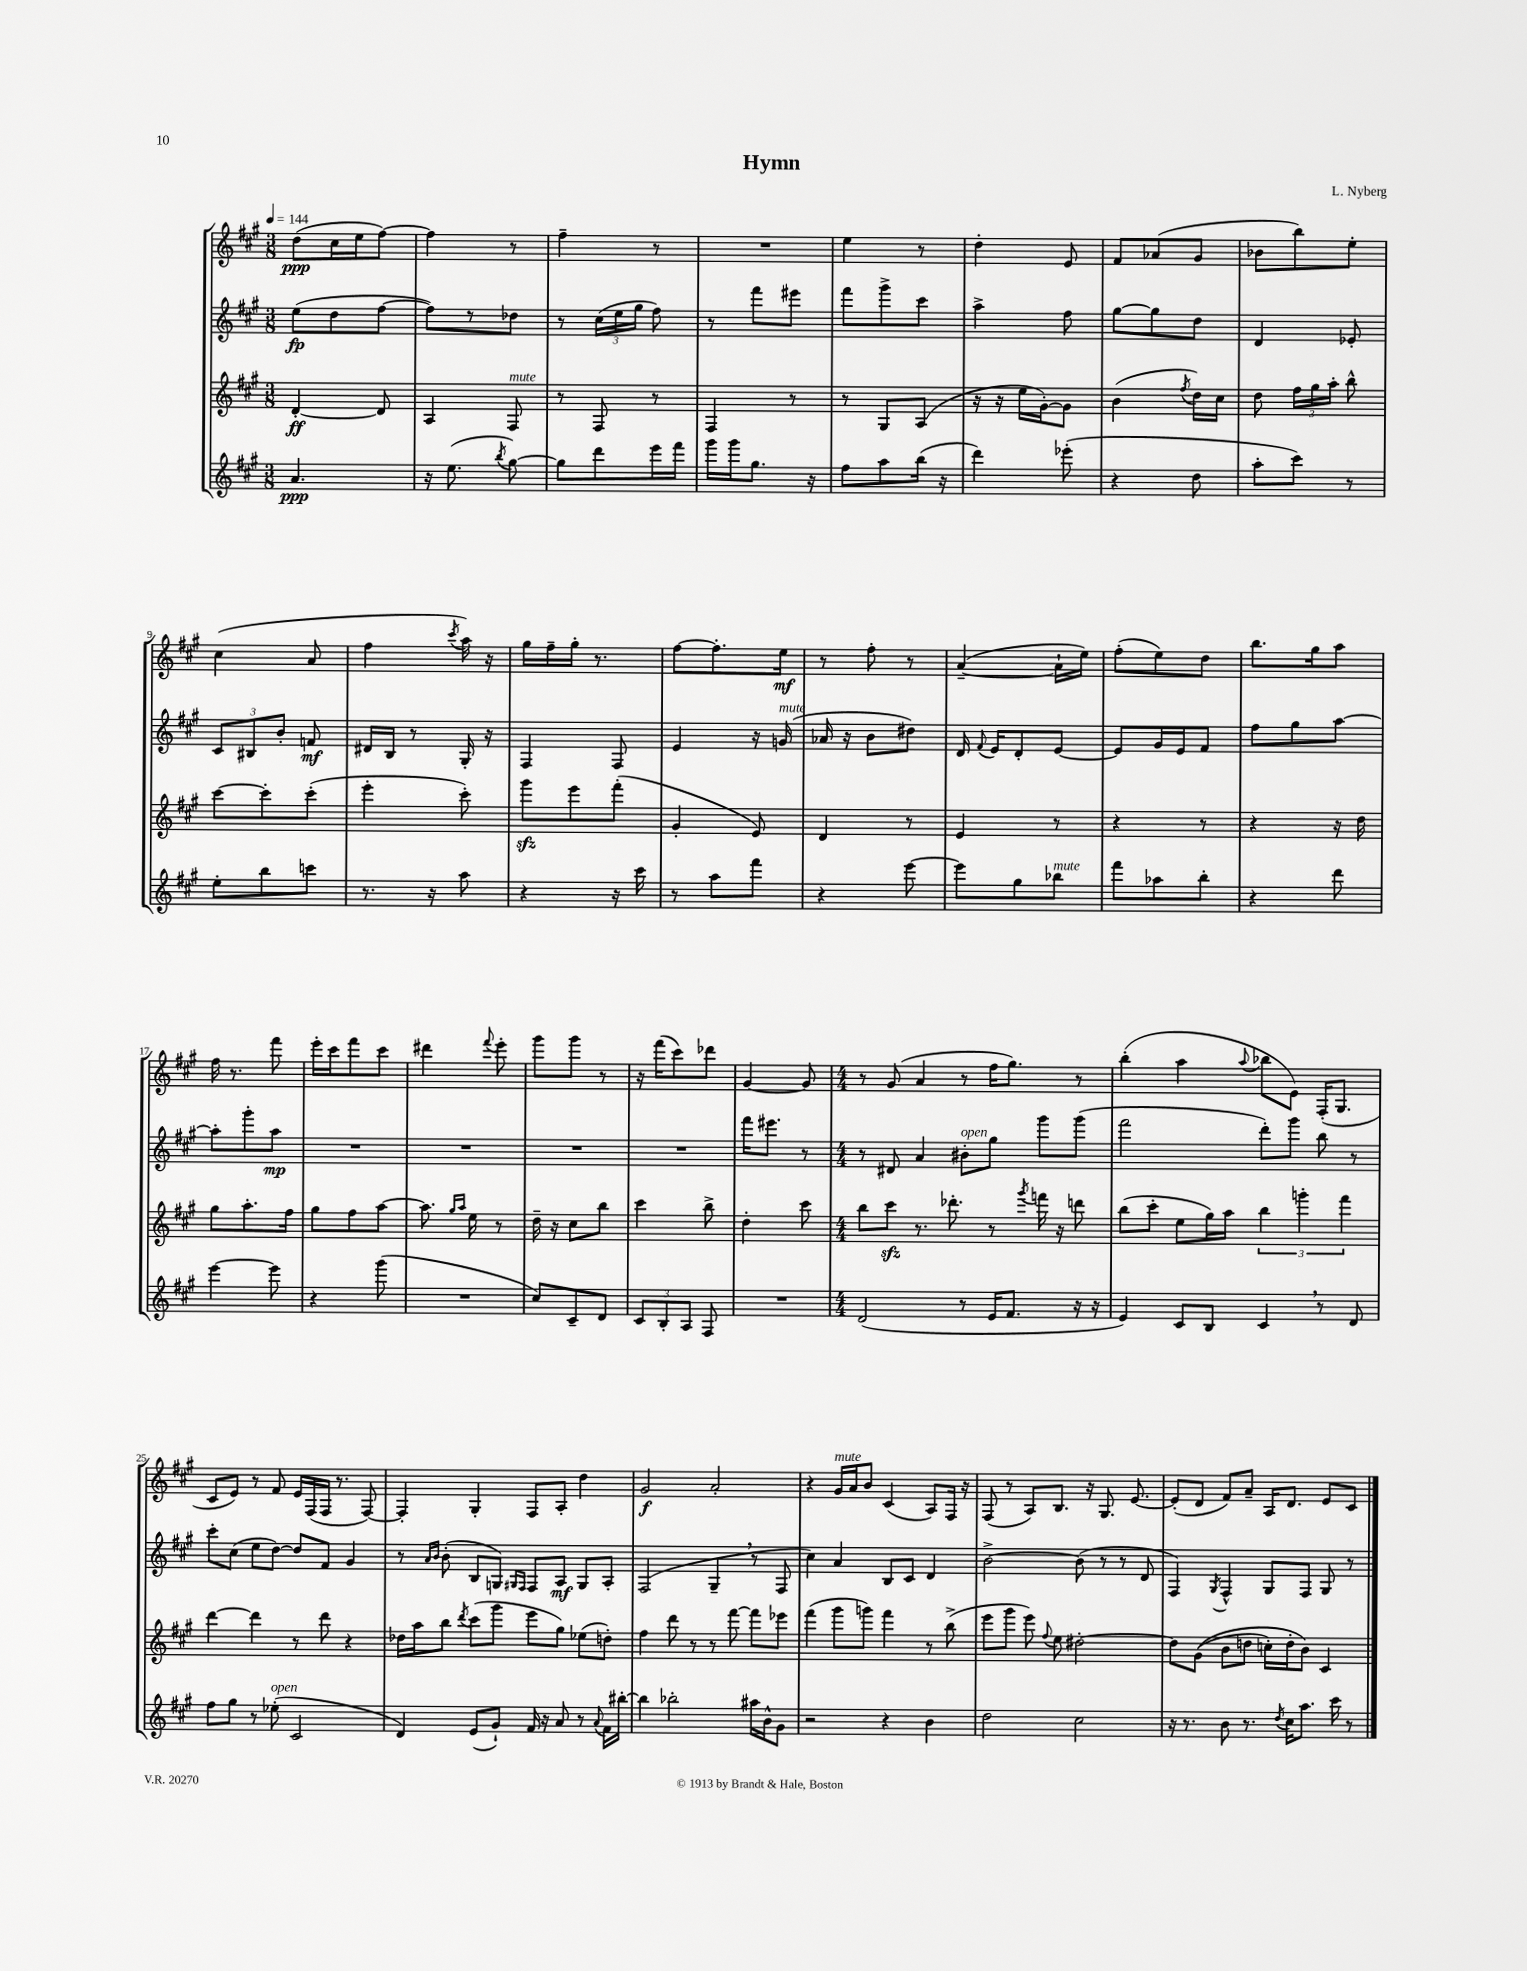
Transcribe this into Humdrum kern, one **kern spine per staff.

**kern	**dynam	**kern	**dynam	**kern	**dynam	**kern	**dynam
*part4	*part4	*part3	*part3	*part2	*part2	*part1	*part1
*staff4	*staff4	*staff3	*staff3	*staff2	*staff2	*staff1	*staff1
*clefG2	*	*clefG2	*	*clefG2	*	*clefG2	*
*k[f#c#g#]	*	*k[f#c#g#]	*	*k[f#c#g#]	*	*k[f#c#g#]	*
*M3/8	*	*M3/8	*	*M3/8	*	*M3/8	*
*MM144	*	*MM144	*	*MM144	*	*MM144	*
=1	=1	=1	=1	=1	=1	=1	=1
4.a/	ppp	[4d'/	ff	(8ee\L	fp	(8dd\L	ppp
.	.	.	.	8dd\	.	16cc#\L	.
.	.	.	.	.	.	16ee\J	.
.	.	8d/]	.	[8ff#\J	.	[8ff#\J)	.
=2	=2	=2	=2	=2	=2	=2	=2
16r	.	4A/	.	8ff#\L])	.	4ff#\]	.
(8.ee\	.	.	.	.	.	.	.
.	.	.	.	8r	.	.	.
8qbb/	.	.	.	.	.	.	.
!	!	!LO:TX:a:i:t=mute	!	!	!	!	!
[8gg#\)	.	8F#/	.	8dd-X\J	.	8r	.
=3	=3	=3	=3	=3	=3	=3	=3
8gg#\L]	.	8r	.	8r	.	4ff#~\	.
8ddd\	.	8F#/	.	(24cc#\LL	.	.	.
.	.	.	.	24ee\	.	.	.
.	.	.	.	24gg#\JJ	.	.	.
16eee\L	.	8r	.	8ff#\)	.	8r	.
16fff#\JJ	.	.	.	.	.	.	.
=4	=4	=4	=4	=4	=4	=4	=4
16ggg#\LL	.	4F#/	.	8r	.	4.r	.
16ggg#\J	.	.	.	.	.	.	.
8.gg#\J	.	.	.	8fff#\L	.	.	.
.	.	8r	.	8eee#X\J	.	.	.
16r	.	.	.	.	.	.	.
=5	=5	=5	=5	=5	=5	=5	=5
8ff#\L	.	8r	.	8fff#\L	.	4ee\	.
8aa\	.	8G#/L	.	8ggg#^\	.	.	.
(16bb\Jk	.	(8A/J	.	8ccc#\J	.	8r	.
16r	.	.	.	.	.	.	.
=6	=6	=6	=6	=6	=6	=6	=6
4ddd\)	.	16r	.	4aa^\	.	4dd'\	.
.	.	16r	.	.	.	.	.
.	.	16ee\LL	.	.	.	.	.
.	.	[16g#'\J)	.	.	.	.	.
(8eee-X'\	.	8g#\J]	.	8ff#\	.	8e/	.
=7	=7	=7	=7	=7	=7	=7	=7
4r	.	(4b\	.	[8gg#\L	.	8f#/L	.
.	.	.	.	8gg#\]	.	(8a-X/	.
.	.	8qff#/	.	.	.	.	.
8dd\	.	16dd\LL)	.	8dd\J	.	8g#/J	.
.	.	16cc#\JJ	.	.	.	.	.
=8	=8	=8	=8	=8	=8	=8	=8
8aa'\L	.	8dd\	.	4d/	.	8b-X\L	.
8ccc#\J)	.	24ff#\LL	.	.	.	8bb\)	.
.	.	24gg#\	.	.	.	.	.
.	.	24aa'\JJ	.	.	.	.	.
8r	.	8bb^^\	.	8e-X'/	.	8ee'\J	.
!!LO:LB:g=z
=9	=9	=9	=9	=9	=9	=9	=9
8ee'\L	.	[8ccc#\L	.	12c#/L	.	(4cc#\	.
.	.	.	.	12B#X/	.	.	.
8bb\	.	8ccc#'\]	.	.	.	.	.
.	.	.	.	12b'/J	.	.	.
8cccn\J	.	(8ccc#'\J	.	8fn/	mf	8a/	.
=10	=10	=10	=10	=10	=10	=10	=10
8.r	.	4eee'\	.	16d#X/LL	.	4ff#\	.
.	.	.	.	16B/JJ	.	.	.
.	.	.	.	8r	.	.	.
16r	.	.	.	.	.	.	.
.	.	.	.	.	.	8qccc#/	.
8aa\	.	8ccc#'\)	.	16G#'/	.	16aa\)	.
.	.	.	.	16r	.	16r	.
=11	=11	=11	=11	=11	=11	=11	=11
4r	.	8ggg#zz\L	.	4F#/	.	16gg#\LL	.
.	.	.	.	.	.	16ff#~\	.
.	.	8eee\	.	.	.	16gg#'\JJ	.
.	.	.	.	.	.	8.r	.
16r	.	(8fff#'\J	.	8F#/	.	.	.
16ccc#\	.	.	.	.	.	.	.
=12	=12	=12	=12	=12	=12	=12	=12
8r	.	4g#'/	.	4e/	.	[8ff#\L	.
8aa\L	.	.	.	.	.	8.ff#'\]	.
8fff#\J	.	8e/)	.	16r	.	.	.
!	!	!	!	!LO:TX:a:i:t=mute	!	!	!
.	.	.	.	(16gn/	.	16ee\Jk	mf
=13	=13	=13	=13	=13	=13	=13	=13
4r	.	4d/	.	16a-X/	.	8r	.
.	.	.	.	16r	.	.	.
.	.	.	.	8b\L	.	8ff#'\	.
[8eee\	.	8r	.	8dd#X\J)	.	8r	.
=14	=14	=14	=14	=14	=14	=14	=14
8eee\L]	.	4e/	.	16d/	.	([4a~/	.
.	.	.	.	8qqf#/	.	.	.
.	.	.	.	16e/KL	.	.	.
8gg#\	.	.	.	8d'/	.	.	.
!LO:TX:a:i:t=mute	!	!	!	!	!	!	!
8bb-X\J	.	8r	.	[8e/J	.	16a`\LL]	.
.	.	.	.	.	.	16ee\JJ)	.
=15	=15	=15	=15	=15	=15	=15	=15
8fff#\L	.	4r	.	8e/L]	.	(8ff#'\L	.
8aa-X\	.	.	.	16g#/L	.	8ee\)	.
.	.	.	.	16e/J	.	.	.
8bb'\J	.	8r	.	8f#/J	.	8dd\J	.
=16	=16	=16	=16	=16	=16	=16	=16
4r	.	4r	.	8ff#\L	.	8.bb\L	.
.	.	.	.	8gg#\	.	.	.
.	.	.	.	.	.	16gg#\k	.
8ddd\	.	16r	.	[8aa\J	.	8aa\J	.
.	.	16dd\	.	.	.	.	.
!!LO:LB:g=z
=17	=17	=17	=17	=17	=17	=17	=17
[4eee\	.	8gg#\L	.	8aa'\L]	.	16ff#\	.
.	.	.	.	.	.	8.r	.
.	.	8.aa'\	.	8ggg#'\	.	.	.
8eee\]	.	.	.	8aa\J	mp	8fff#\	.
.	.	16ff#\Jk	.	.	.	.	.
=18	=18	=18	=18	=18	=18	=18	=18
4r	.	8gg#\L	.	4.r	.	16eee'\LL	.
.	.	.	.	.	.	16ccc#\J	.
.	.	8ff#\	.	.	.	8fff#\	.
(8ggg#\	.	[8aa\J	.	.	.	8ccc#\J	.
=19	=19	=19	=19	=19	=19	=19	=19
4.r	.	8.aa\]	.	4.r	.	4ddd#X\	.
.	.	16qqgg#/LL	.	.	.	.	.
.	.	16qqaa/JJ	.	.	.	.	.
.	.	16ee\	.	.	.	.	.
.	.	.	.	.	.	8qqfff#/	.
.	.	8r	.	.	.	8eee'\	.
=20	=20	=20	=20	=20	=20	=20	=20
8cc#/L)	.	16dd~\	.	4.r	.	8ggg#\L	.
.	.	16r	.	.	.	.	.
8c#~/	.	8cc#\L	.	.	.	8ggg#\J	.
8d/J	.	8bb\J	.	.	.	8r	.
=21	=21	=21	=21	=21	=21	=21	=21
12c#/L	.	4ccc#\	.	4.r	.	16r	.
.	.	.	.	.	.	(16fff#\KL	.
12B'/	.	.	.	.	.	.	.
.	.	.	.	.	.	8ccc#\)	.
12A/J	.	.	.	.	.	.	.
8F#/	.	8bb^\	.	.	.	8ddd-X\J	.
=22	=22	=22	=22	=22	=22	=22	=22
4.r	.	4dd'\	.	16fff#\KL	.	[4g#/	.
.	.	.	.	8.eee#X\J	.	.	.
.	.	8ccc#\	.	8r	.	8g#/]	.
=23	=23	=23	=23	=23	=23	=23	=23
*M4/4	*	*M4/4	*	*M4/4	*	*M4/4	*
(2d/	.	8bb\L	.	8r	.	8r	.
.	.	8ccc#zz\J	.	8d#X/	.	(8g#/	.
.	.	8.r	.	4a/	.	4a/	.
.	.	8.ddd-X'\	.	.	.	.	.
!	!	!	!	!LO:TX:a:i:t=open	!	!	!
8r	.	.	.	8b#X'\L	.	8r	.
16e/KL	.	8r	.	8gg#\J	.	16ff#\KL	.
8.f#/J	.	.	.	.	.	8.gg#\J)	.
.	.	8qggg#/	.	.	.	.	.
.	.	16fffn\	.	8ggg#\L	.	.	.
.	.	16r	.	.	.	.	.
16r	.	8dddn\	.	(8ggg#\J	.	8r	.
16r	.	.	.	.	.	.	.
=24	=24	=24	=24	=24	=24	=24	=24
4e/)	.	(8bb\L	.	2fff#\	.	(4bb'\	.
.	.	8ccc#'\J	.	.	.	.	.
8c#/L	.	8ee\L	.	.	.	4aa\	.
8B/J	.	16gg#\L)	.	.	.	.	.
.	.	16aa\JJ	.	.	.	.	.
.	.	.	.	.	.	8qqaa/	.
4c#,/	.	6bb\	.	8ddd'\L)	.	8bb-X\L	.
.	.	.	.	8ggg#\J	.	8e\J)	.
.	.	6gggn'\	.	.	.	.	.
8r	.	.	.	8bb\	.	(16F#'/KL	.
.	.	.	.	.	.	8.G#/J	.
.	.	6fff#\	.	.	.	.	.
8d/	.	.	.	8r	.	.	.
!!LO:LB:g=z
=25	=25	=25	=25	=25	=25	=25	=25
8ff#\L	.	[4ddd\	.	8ccc#'\L	.	8c#/L	.
8gg#\J	.	.	.	(8cc#\J	.	8e/J)	.
8r	.	4ddd\]	.	8ee\L	.	8r	.
!LO:TX:a:i:t=open	!	!	!	!	!	!	!
(8ee-X'\	.	.	.	[8dd\J)	.	8f#/	.
2c#/	.	8r	.	8dd/L]	.	16e/LL	.
.	.	.	.	.	.	(16F#/	.
.	.	8ddd\	.	8f#/J	.	16F#/JJ	.
.	.	.	.	.	.	8.r	.
.	.	4r	.	4g#/	.	.	.
.	.	.	.	.	.	[8F#/)	.
=26	=26	=26	=26	=26	=26	=26	=26
4d/)	.	16dd-X\LL	.	8r	.	4F#'/]	.
.	.	16aa\J	.	.	.	.	.
.	.	.	.	16qqa/LL	.	.	.
.	.	.	.	16qqb/JJ	.	.	.
.	.	8bb\J	.	(8b'\	.	.	.
.	.	8qddd/	.	.	.	.	.
(8e/L	.	(8ccc#\L	.	8B/L	.	4G#'/	.
8g#`/J)	.	8ggg#\J	.	8Gn/J)	.	.	.
.	.	.	.	16qqG#X/LL	.	.	.
.	.	.	.	16qqF#/JJ	.	.	.
16f#/	.	8eee\L	.	8F#/L	.	8F#/L	.
16r	.	.	.	.	.	.	.
8a/	.	8gg#\J)	.	8A/J	mf	8A'/J	.
8r	.	(8ee-X\L	.	8G#/L	.	4dd\	.
8qqa/	.	.	.	.	.	.	.
16f#\LL	.	8ddn'\J)	.	8A'/J	.	.	.
[16bb#X'\JJ	.	.	.	.	.	.	.
=27	=27	=27	=27	=27	=27	=27	=27
4bb#\]	.	4ff#\	.	(2F#/	.	2g#/	f
2bb-X'\	.	8ddd\	.	.	.	.	.
.	.	8r	.	.	.	.	.
.	.	8r	.	4G#~,/	.	2a'/	.
.	.	[8fff#\	.	.	.	.	.
16aa#X\LL	.	8fff#\L]	.	8r	.	.	.
16b^^\J	.	.	.	.	.	.	.
8g#\J	.	8eee-X\J	.	8F#/	.	.	.
=28	=28	=28	=28	=28	=28	=28	=28
2r	.	(4fff#\	.	4cc#\)	.	4r	.
!	!	!	!	!	!	!LO:TX:a:i:t=mute	!
.	.	8ggg#\L	.	4a/	.	16g#/LL	.
.	.	.	.	.	.	16a/J	.
.	.	8gggn\J)	.	.	.	8b/J	.
4r	.	4fff#\	.	8B/L	.	(4c#/	.
.	.	.	.	8c#/J	.	.	.
4b\	.	8r	.	4d/	.	8A/L)	.
.	.	(8bb^\	.	.	.	16F#/Jk	.
.	.	.	.	.	.	16r	.
=29	=29	=29	=29	=29	=29	=29	=29
2dd\	.	8eee\L	.	[2b^\	.	(8F#/	.
.	.	8ggg#\J	.	.	.	8r	.
.	.	8eee\)	.	.	.	8A/L)	.
.	.	8qqff#/	.	.	.	.	.
.	.	8ee\	.	.	.	8.B/J	.
2cc#\	.	[2dd#X'\	.	(8b\]	.	.	.
.	.	.	.	.	.	16r	.
.	.	.	.	8r	.	8.G#/	.
.	.	.	.	8r	.	.	.
.	.	.	.	.	.	[8.e/	.
.	.	.	.	8d/	.	.	.
=30	=30	=30	=30	=30	=30	=30	=30
16r	.	8dd#\L]	.	4F#/)	.	(8e'/L]	.
8.r	.	.	.	.	.	.	.
.	.	((8g#\J	.	.	.	8d/J	.
.	.	.	.	8qG#/	.	.	.
8b\	.	8b\L	.	4F#^^/	.	8f#/L)	.
8.r	.	8ddn\J	.	.	.	8a~/J	.
.	.	16ccn'\LL)	.	8G#/L	.	16A/KL	.
8qdd/	.	.	.	.	.	.	.
16cc#\KL	.	16dd'\J	.	.	.	8.d/J	.
8.aa\J	.	8b\J)	.	8F#/J	.	.	.
.	.	4c#/	.	8G#/	.	8e/L	.
16ccc#\	.	.	.	.	.	.	.
8r	.	.	.	8r	.	8c#/J	.
==	==	==	==	==	==	==	==
*-	*-	*-	*-	*-	*-	*-	*-
